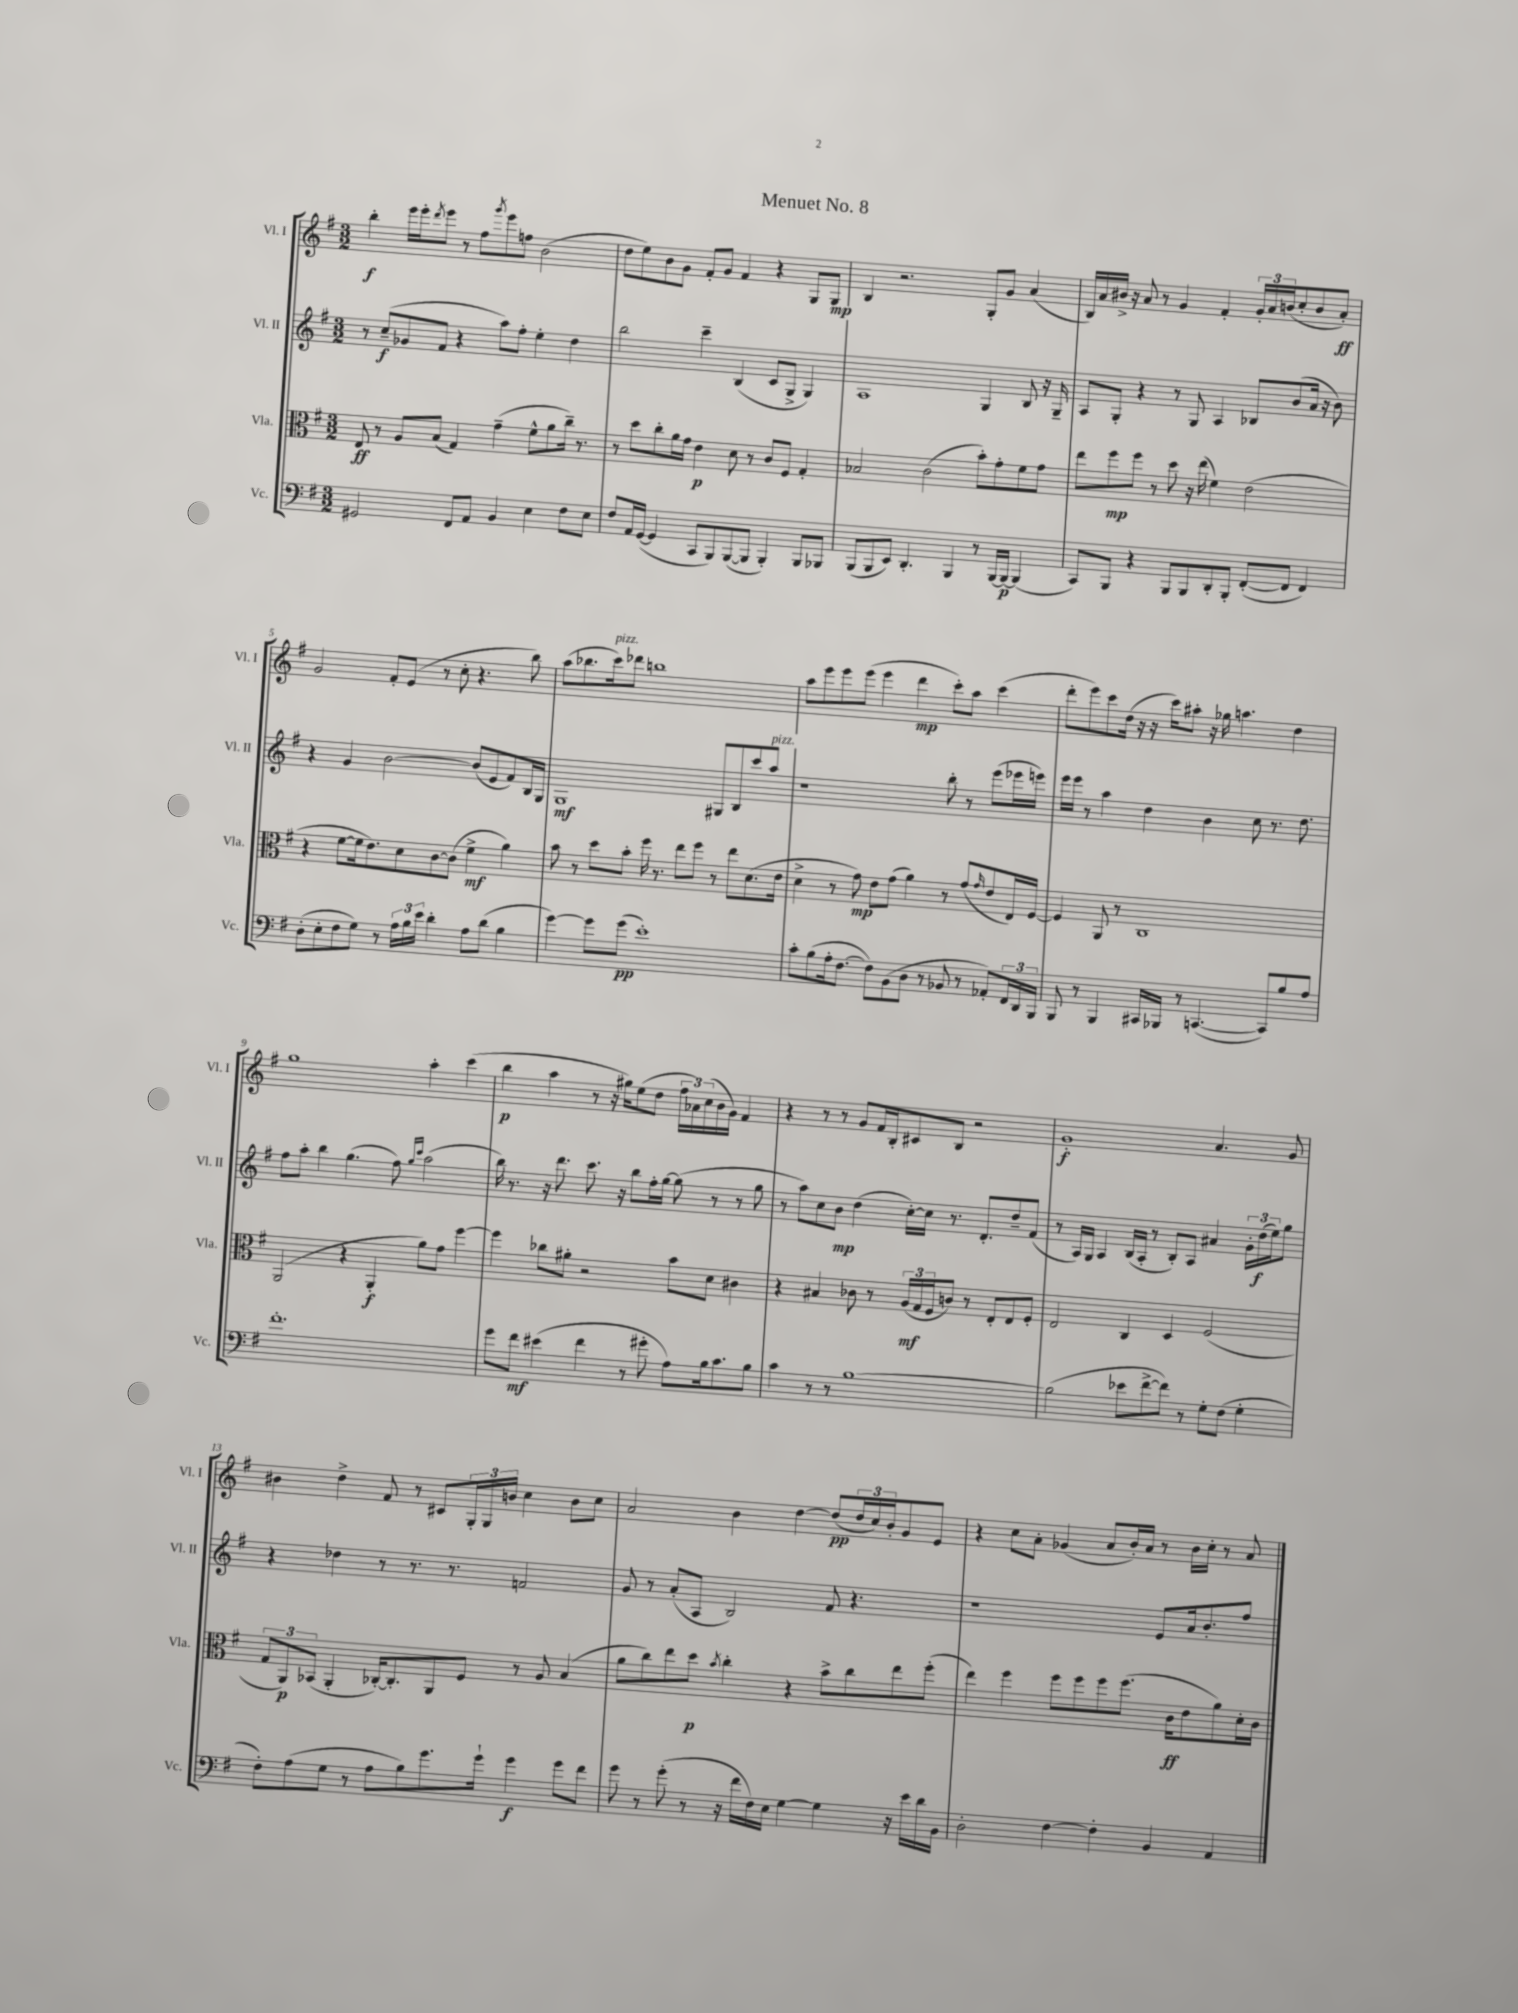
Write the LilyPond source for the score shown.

\header { title = "Menuet No. 8" }
<<
\new StaffGroup <<
\new Staff = "s0" \with { instrumentName = "Vl. I" shortInstrumentName = "Vl. I" } {
    \clef treble \key g \major \numericTimeSignature \time 3/2
    b''4-.\f e'''16 e'''16-. \acciaccatura { d'''8 } e'''8 r8 fis''8 \acciaccatura { g'''8 } e'''8 f''8 b'2( |
    d''8 e''8) b'8 g'8 fis'8-. g'8 fis'4 r4 g8 g8\mp |
    b4 r2. g8-. g'8 a'4( |
    b16) a'16 bis'16-> r16 a'8 r8 g'4 fis'4-. \tuplet 3/2 { g'16-. a'16 b'16( } c''8-. b'8 a'8-.\ff) |
    g'2 fis'8-. e'8( r8 c''8-. r4. b''8) |
    a''8( bes''8. c'''16^\markup { \italic "pizz." }) des'''8 b''1 |
    a''8 e'''8 e'''8 e'''8( e'''4 d'''4\mp c'''8-.) a''8 c'''4( |
    d'''8-. e'''8) c'''8 d''16( r16 r16 c'''16) ais''8-. r16 ges''16 a''4. d''4 |
    g''1 a''4-. c'''4( |
    b''4\p a''4 r8 r16 gis''16) e''8( d''8 \tuplet 3/2 { fis''16 aes'16) c''16( } b'16 g'16) fis'4 |
    r4 r8 r8 g'8 fis'16 b16-. cis'8 b8 r2 |
    g'1-.\f a'4. g'8 |
    bis'4 d''4-> fis'8 r8 cis'8 \tuplet 3/2 { g16-. g16 b'16 } c''4 b'8 c''8 |
    a'2 b'4 d''4~ d''8\pp( \tuplet 3/2 { d''16 c''16) b'16-. } g'8 e'8 |
    r4 c''8 a'8-. ges'4( a'8 b'16-.) a'16 r8 b'16 c''16-. r8 a'8 \bar "|." |
}
\new Staff = "s1" \with { instrumentName = "Vl. II" shortInstrumentName = "Vl. II" } {
    \clef treble \key g \major \numericTimeSignature \time 3/2
    r8 c''8--\f( ges'8 fis'8 r4 a''8) fis''8-. e''4-. d''4 |
    b''2 c'''4-- b4( c'8 g8-> g4) |
    a1 g4 b8 r16 g16-- |
    a8 g8-. r4 r8 g8 a4 bes8 b'8( a'16 r16 b'8) |
    r4 g'4 b'2~ b'8( e'8 fis'8) b16 g16 |
    g1\mf gis8 b8 c'''8 a''8^\markup { \italic "pizz." } |
    r1 b''8-. r8 e'''8( ees'''16 e'''16) |
    e'''16 e'''16 r8 a''4 d''4 b'4 c''8 r8. d''8. |
    fis''8 a''8-. b''4 g''4.( fis''8) \grace { g''16 c'''16 } a''2( |
    b''16) r8. r16 d'''8. c'''8. r16 b''8 fis''16-. g''16~ g''8( r8 r8 g''8 |
    r8 a''8) c''8 b'8\mp d''4( c''16~-.) c''16 r8. d'8.-. d''8-- fis'8( |
    r8 a16) g16 a4 b16( a16-. r8 b8-.) a8 ais'4 \tuplet 3/2 { g'16-. d''16\f( e''16) } g''8 |
    r4 des''4 r8 r8. r8. f'2 |
    g'8 r8 a'8-.( a8 b2) fis'8 r4. |
    r1 e'8 a'16 b'8.-. fis''8 \bar "|." |
}
\new Staff = "s2" \with { instrumentName = "Vla." shortInstrumentName = "Vla." } {
    \clef alto \key g \major \numericTimeSignature \time 3/2
    e8\ff r8 a8 b8( g4) g'4--( fis'8-^ a'8 c''16--) r8. |
    r8 d''8 c''8-. a'16 g'16 e'4\p d'8 r8 c'8 fis8 g4-. |
    bes2 c'2( b'8-.) g'8-. fis'8 g'8 |
    e''8 fis''8\mp fis''8 r8 d''8 r16 e''16( fis'4) e'2( |
    r4 fis'8~ fis'16 e'8.) d'8 c'8~ c'8( fis'4->\mf a'4) |
    b'8 r8 d''8 b'8-. fis''16 r8. e''8 fis''8 r8 e''8 d'8.( e'16 |
    d'4-> r8 g'8\mp) e'8 g'8( a'4) r8 g'8( \grace { g'16 } e'8 e16) fis16~ |
    fis4 a,8 r8 c1 |
    a,2( r4 a,4-.\f a'8) g'8 fis''4~ |
    fis''4 ces''8 ais'8-. r2 b'8 d'8 cis'4 |
    r4 bis4 ces'8 r8 \tuplet 3/2 { a16\mf( g16 fis16 } c'8) r8 e8-. e8 fis8-. |
    e2 c4 d4 fis2( |
    \tuplet 3/2 { g8 a,8\p) bes,8( } a,4-. ces16~-.) ces8.-. a,8 fis8 r8 a8 b4( |
    a'8 c''8) e''8 d''8\p \acciaccatura { b'8 } c''4-. r4 b'8-> c''8 e''8 fis''8-.( |
    e''4) fis''4 fis''8 fis''8 fis''8 fis''8.( c'16\ff e'8 a'8) d'16-. c'16 \bar "|." |
}
\new Staff = "s3" \with { instrumentName = "Vc." shortInstrumentName = "Vc." } {
    \clef bass \key g \major \numericTimeSignature \time 3/2
    gis,2 fis,8 a,8 b,4 e4 fis8 e8 |
    fis8 a,16 g,16~( g,4 c,8 b,,8) b,,8~( b,,8 b,,4-.) b,,8 bes,,8 |
    b,,8( b,,8 e,8) d,4.-. b,,4 r8 b,,16~ b,,16~\p b,,4( |
    c,8) b,,8 r4 b,,8 b,,8 d,8-. b,,8-. fis,8~-.( fis,8 fis,4) |
    d8-.( e8-. fis8 g8) r8 \tuplet 3/2 { a16 b16 e'16 } d'4-. a8 d'8( b4 |
    g'4~) g'8 g'8\pp( e'1-.) |
    c'8-. b8( a16-. fis8.~ fis8) b,8( d8 r8 bes,8 r8 aes,8-.) \tuplet 3/2 { fis,16 d,16 b,,16 } |
    b,,8 r8 b,,4 cis,16 bes,,16 r8 c,4.~( c,8) b8 a8 |
    fis'1.-. |
    g'8 fis'8\mf eis'4( fis'4 r8 gis'8-. a8) b16 c'8. b8 |
    c'4 r8 r8 b1~ |
    b2( ees'8 fis'8~-> fis'8) r8 g8-. fis8( g4-. |
    fis8-.) a8( g8 r8 a8 b8) g'8. g'16-! g'4\f g'8 fis'8 |
    g'8 r8 g'8-.( r8 r16 fis'16 fis16) e16 g4~ g4 r16 e'16 d'16 b,16 |
    d2-. fis4~ fis4-. b,4 a,4 \bar "|." |
}
>>
>>
